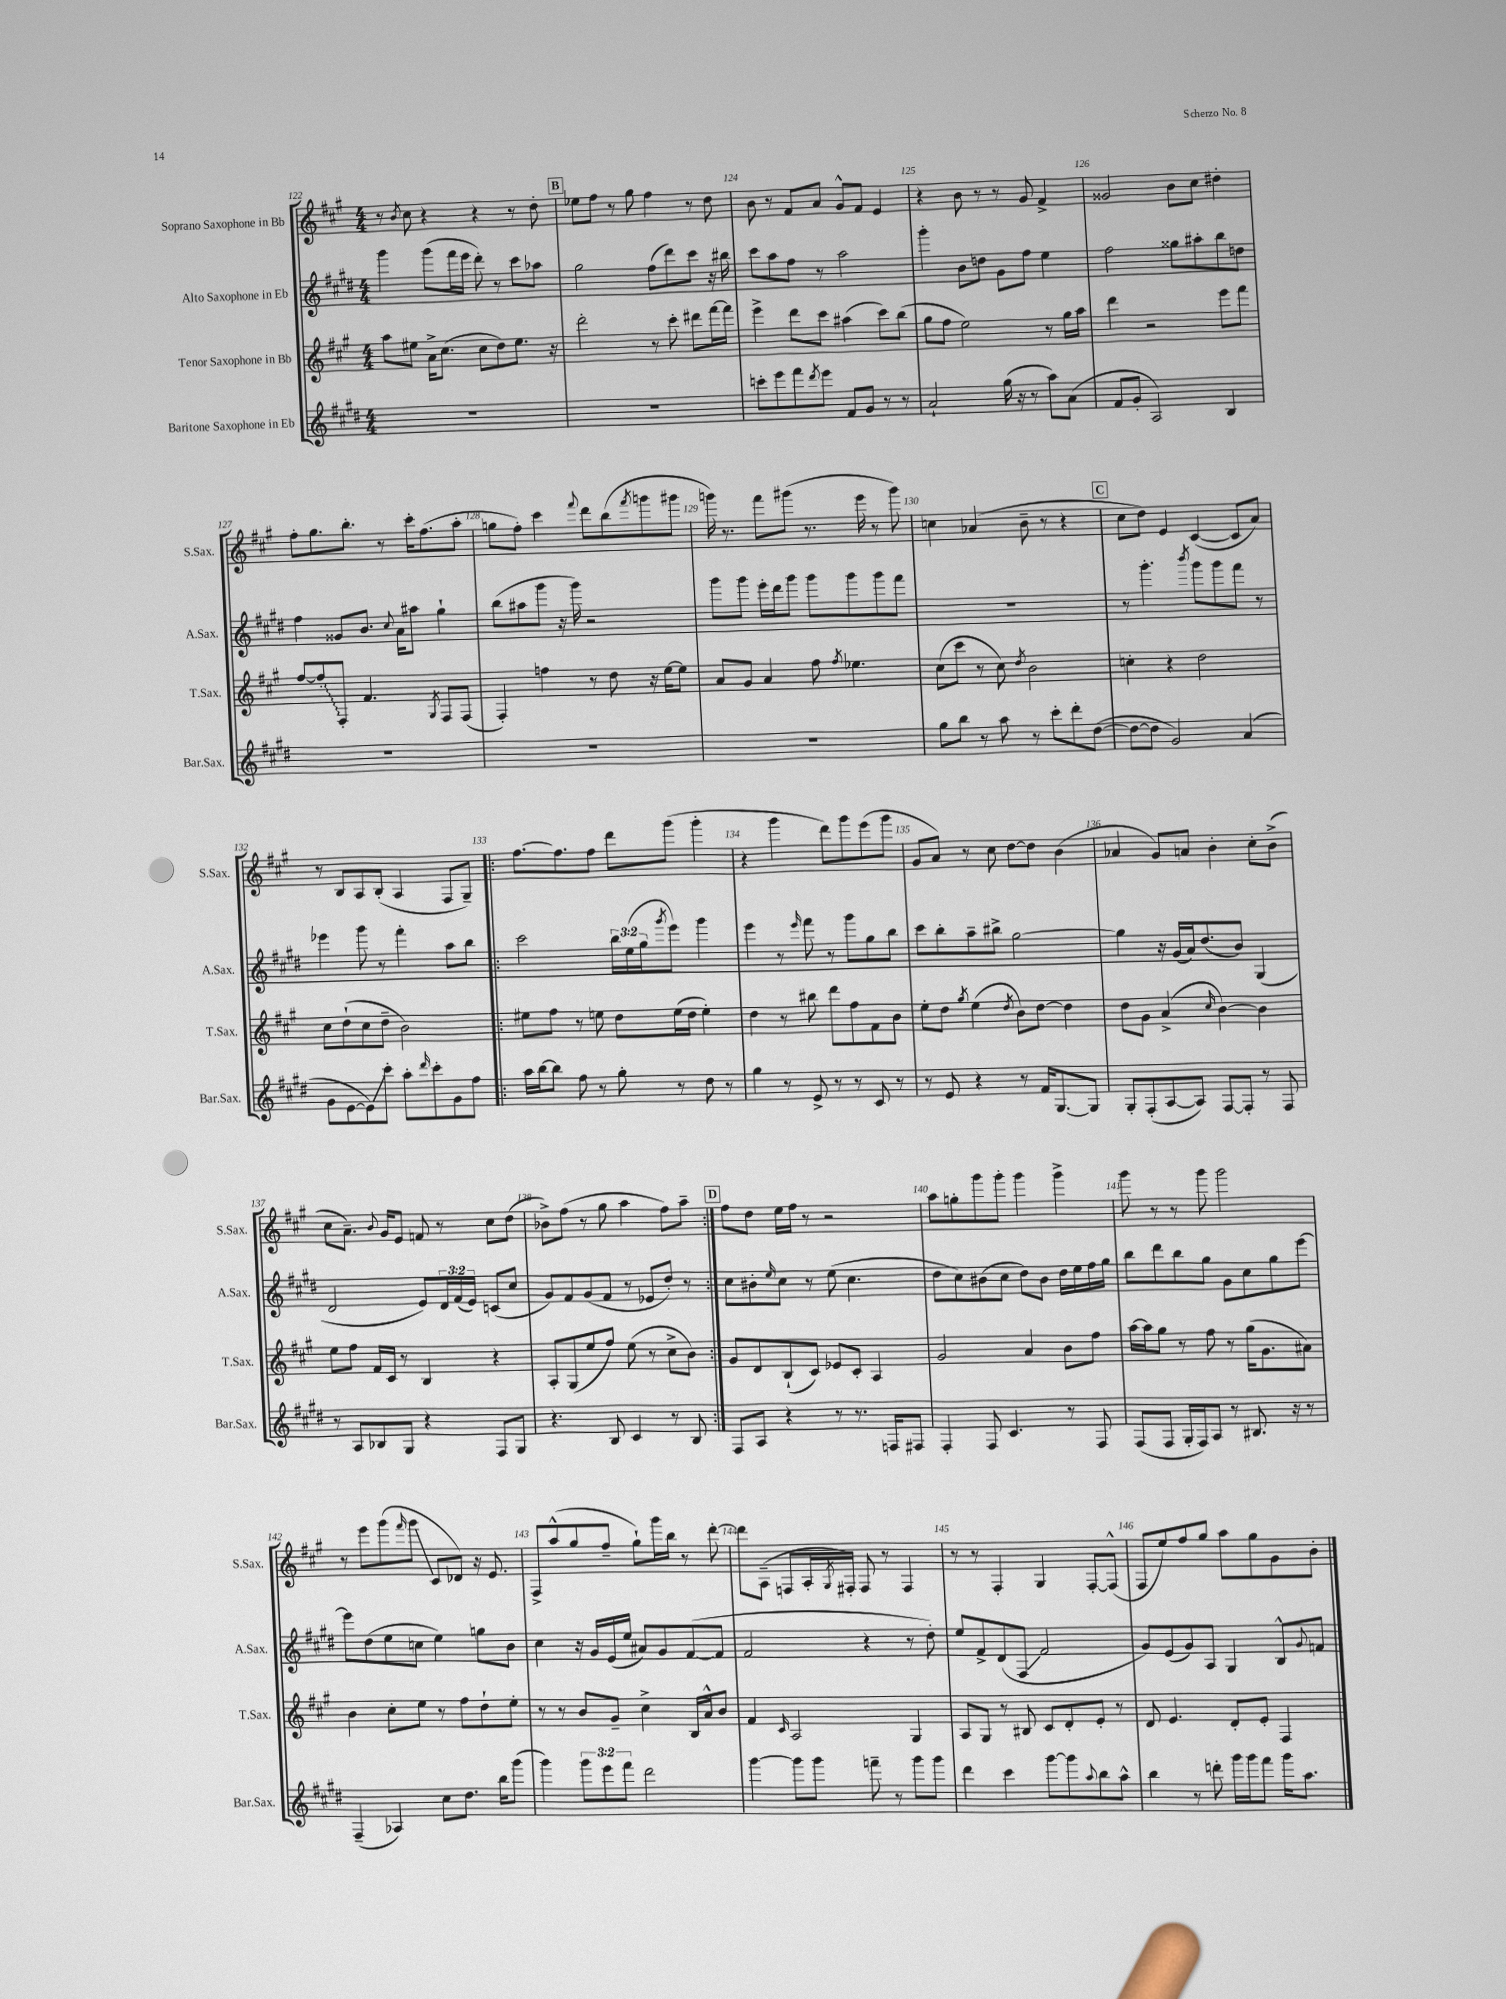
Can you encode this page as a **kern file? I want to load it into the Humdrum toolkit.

**kern	**kern	**kern	**kern
*staff4	*staff3	*staff2	*staff1
*clefG2	*clefG2	*clefG2	*clefG2
*k[f#c#g#d#]	*k[f#c#g#]	*k[f#c#g#d#]	*k[f#c#g#]
*M4/4	*M4/4	*M4/4	*M4/4
1r	8aa	4ggg#	8r
.	.	.	8qb
.	8ee#	.	8cc#
.	16a^	(8ggg#	4r
.	(8.cc#	.	.
.	.	16fff#	.
.	.	16eee	.
.	8cc#	8ddd#')	4r
.	8dd)	8r	.
.	8.ee#	8ccc#	8r
.	.	8aa-	8dd'
.	16r	.	.
=	=	=	=
1r	2ddd'	2gg#	8ee-
.	.	.	8ff#
.	.	.	8r
.	.	.	8gg#
.	8r	(8ff#	4ff#
.	8ccc#'	8ddd#)	.
.	8ddd#	8ccc#	8r
.	[16fff#	16r	8dd
.	16fff#]	16bb#	.
=	=	=	=
8ccc'	4eee^	8ccc#	8b
8eee	.	8aa	8r
8fff#	8ddd	8ff#	8f#
8qddd#	.	.	.
8eee	8ccc#	8r	8a
8f#	(4aa#	2aa	8g#^^
8g#	.	.	8f#
8r	8ccc#)	.	4e
8r	(8bb	.	.
=	=	=	=
2a`	8gg#	4ggg#'	4r
.	8ff#	.	.
.	2ee)	8b	8b
.	.	8dd	8r
(16gg#	.	8g#	8r
16r	.	.	.
8r	.	8ff#	8g#
8aa)	8r	4ee	4f#^
(8a	16gg#	.	.
.	16aa	.	.
=	=	=	=
8f#	4ddd	2ff#	2g##
8g#'	.	.	.
2A)	2r	.	.
.	.	8gg##	8b
.	.	8aa#'	8cc#
4B	8eee	8bb	4dd#'
.	8fff#	8dd	.
=	=	=	=
1r	[8ff#	4ff#	8ff#'
.	8ff#']	.	8.gg#
.	8F#'	8g##	.
.	.	.	8.bb'
.	4.f#	8.b	.
.	.	.	8r
.	.	8qqcc#	.
.	.	16a	.
.	.	8aa#	16ccc#'
.	.	.	(8.ff#
.	8qG#	.	.
.	8F#	4gg#`	.
.	(8F#	.	8aa'
=	=	=	=
1r	4F#')	(8bb	8gg
.	.	8aa#	8ff#')
.	4ff	8ggg#	4ccc#
.	.	16r	.
.	.	16ggg#)	.
.	.	.	8qqfff#
.	8r	2r	8ddd
.	8dd	.	(8bb
.	.	.	8qfff#
.	16r	.	8ggg
.	[16ee	.	.
.	8ee]	.	8ggg#
=	=	=	=
1r	8a	8ggg#	16ggg)
.	.	.	8.r
.	8g#	8ggg#	.
.	4a	16eee'	8fff#
.	.	16ddd#	.
.	.	8ggg#	(8ggg#
.	8ff#	8ggg#	8.r
.	8qff#	.	.
.	4.ee-	8ggg#	.
.	.	.	16eee
.	.	8ggg#	8r
.	.	8fff#	8ggg#)
=	=	=	=
8gg#	(8cc#	1r	4cc
8bb	8ccc#	.	.
8r	8r	.	(4a-
8aa	8cc#)	.	.
.	8qdd	.	.
8r	2b	.	8b~
8ccc#'	.	.	8r
8ddd#'	.	.	4r
([8dd#	.	.	.
=	=	=	=
8dd#_	4cc'	8r	8cc#
8dd#]	.	4.ggg#'	8dd)
2g#)	4r	.	4e
.	.	8qbbb	.
.	2dd	8ggg#	([4c#
.	.	8ggg#	.
(4a	.	8fff#	8c#]
.	.	8r	8a)
=	=	=	=
8g#	8cc#	4eee-	8r
[8e	(8dd`	.	8B
8e])	8cc#	8ggg#	8A
8ccc#'	8dd~	8r	(8B'
8aa'	2b)	4fff#'	4A
16qqddd#	.	.	.
8ccc#'	.	.	.
8g#	.	8aa	8F#
8ff#	.	8bb	8G#~)
=!|:	=!|:	=!|:	=!|:
16aa	8ee#	2ccc#	[8.ff#
[16bb	.	.	.
8bb]	8ff#	.	.
.	.	.	8.ff#]
8ff#	8r	.	.
8r	8ee	.	8ff#
8gg#'	8dd	24bb	8ddd
.	.	(24ee	.
.	.	24gg#	.
.	.	8qggg#	.
8r	(16ee	8eee)	(8ggg#
.	16dd	.	.
8dd#	4ee')	4ggg#	4ggg#'
8r	.	.	.
=	=	=	=
4gg#	4dd	4eee	4r
8r	8r	8r	4ggg#
.	.	16qqeee	.
8e^	8bb#	8fff#	.
8r	8ddd	8r	8ddd)
8r	8ff#	8ggg#	8ggg#
8c#	8f#	8gg#	(8eee
8r	8b	8bb	8ggg#
=	=	=	=
8r	8ee'	8ccc#	8g#
8e	8dd	8bb'	8a)
.	8qgg#	.	.
4r	(4ee	8aa~	8r
.	.	8bb#^	8cc#
.	8qdd	.	.
8r	8b)	[2gg#	[8dd
16f#	[8dd	.	8dd]
[8.G#	.	.	.
.	4dd]	.	(4b
8G#]	.	.	.
=	=	=	=
8G#'	8dd	4gg#]	4a-
(8F#'	8g#	.	.
[8A	(4a^	16r	8g#)
.	.	(16g#	.
8A])	.	16a)	8a
.	.	(8.dd#	.
.	16qqcc#	.	.
[8F#	[4b)	.	4b'
8F#']	.	8b)	.
8r	4b]	(4G#	8cc#'
8F#	.	.	(8b^
=	=	=	=
8r	8ee	2d#	8cc#
8A	8ff#	.	8.a~)
8B-	16f#	.	.
.	.	.	8qqb
.	16c#	.	16g#
8G#	8r	.	8e
4r	4B	8e)	8f
.	.	24d#	8r
.	.	(24f#	.
.	.	24e)	.
8F#	4r	(8c	8cc#
8G#	.	8cc#	(8dd
=	=	=	=
4.r	8A'	8g#)	8b-^)
.	(8G#	8f#	(8ff#
.	8ee	(8g#	8r
8B	8ff#)	8f#	8gg#
4c#	(8ee	8r	4aa
.	8r	8e-	.
8r	8cc#^	8dd#')	8ff#)
8B	8b)	8r	8aa~
=:|!	=:|!	=:|!	=:|!
8F#	8g#	8cc#	8ff#
8A	8d	8b#'	8dd
.	.	16qqee	.
4r	(8B`	8cc#	16ee
.	.	.	16ff#
.	8c#)	8r	8r
8r	8e-	(8ee	2r
8.r	8c#'	4.cc#	.
.	4A	.	.
16F	.	.	.
8F#	.	.	.
=	=	=	=
4F#'	2g#	8dd#	8aa
.	.	8cc#)	8gg'
8F#	.	(8b#	8ggg#
4.c#	.	8cc#	8ggg#'
.	4a	8dd#)	4ggg#
.	.	8b#	.
8r	8b	16dd#	4ggg#^
.	.	16ee	.
8F#	8ff#	16ff#	.
.	.	16gg#	.
=	=	=	=
(8F#	[16aa	8bb	8ggg#
.	16aa]	.	.
8F#	8gg#	8ddd#	8r
16G#'	8r	8bb	8r
16F#)	.	.	.
8A	8ff#	8gg#	8ggg#
8r	8r	8g#	2ggg#
8.B#	(16gg#	8cc#	.
.	8.g#	.	.
.	.	8gg#	.
16r	.	.	.
8r	8a#)	[8eee	.
=	=	=	=
(4F#~	4b	8eee]	8r
.	.	(8dd#	8eee
4A-)	8cc#'	8ee	(8ggg#
.	.	.	16qqfff#
.	8ee	8cc	8ggg#
8cc#	8r	4ee)	8c#
8.dd#	8ff#	.	8d-)
.	8dd`	8gg	16r
16bb	.	.	8.e
(8ggg#	8ee'	8b	.
=	=	=	=
4ggg#)	8r	4cc#	8F#^
.	8r	.	(8aa^^
12ggg#	8b	16r	8gg#
.	.	16g#	.
12eee	.	.	.
.	8g#~	(16e	8ff#~
12fff#	.	.	.
.	.	16ee	.
2ddd#	4cc#^	8a#)	8gg#`)
.	.	8g#	16ggg#
.	.	.	16bb
.	16B	([8f#	8r
.	16a^^	.	.
.	8b	8f#]	[8ddd'
=	=	=	=
[4ggg#	4f#	2f#	8ddd]
.	.	.	(8A~
.	16qqc#	.	.
8ggg#]	2A	.	8F
8ggg#	.	.	16A'
.	.	.	8qG#
.	.	.	16F#')
8fff~	.	4r	8F#
8r	.	.	8r
8ggg#	4G#	8r	4F#
8ggg#	.	8dd#')	.
=	=	=	=
4ddd#	8A	8ee	8r
.	8G#	8f#^	8r
4ccc#	8r	(8d#	4F#'
.	8B#	8F#	.
[8ggg#	8c#	2f#	4G#
8ggg#]	8d'	.	.
8qqaa	.	.	.
8bb	8e'	.	[8F#'
8aa^^	8r	.	(8F#^^]
=	=	=	=
4bb	8d	8g#)	8F#
.	4.e	(8e	8ee)
8r	.	8g#)	8ff#
8ddd'	.	8A	8gg#
16ggg#	8d'	4G#	8aa
16ggg#	.	.	.
8fff#	8e'	.	8gg#
16ggg#	4F#	8B^^	8g#
8.aa	.	.	.
.	.	8qqg#	.
.	.	8f	8b'
==	==	==	==
*-	*-	*-	*-
